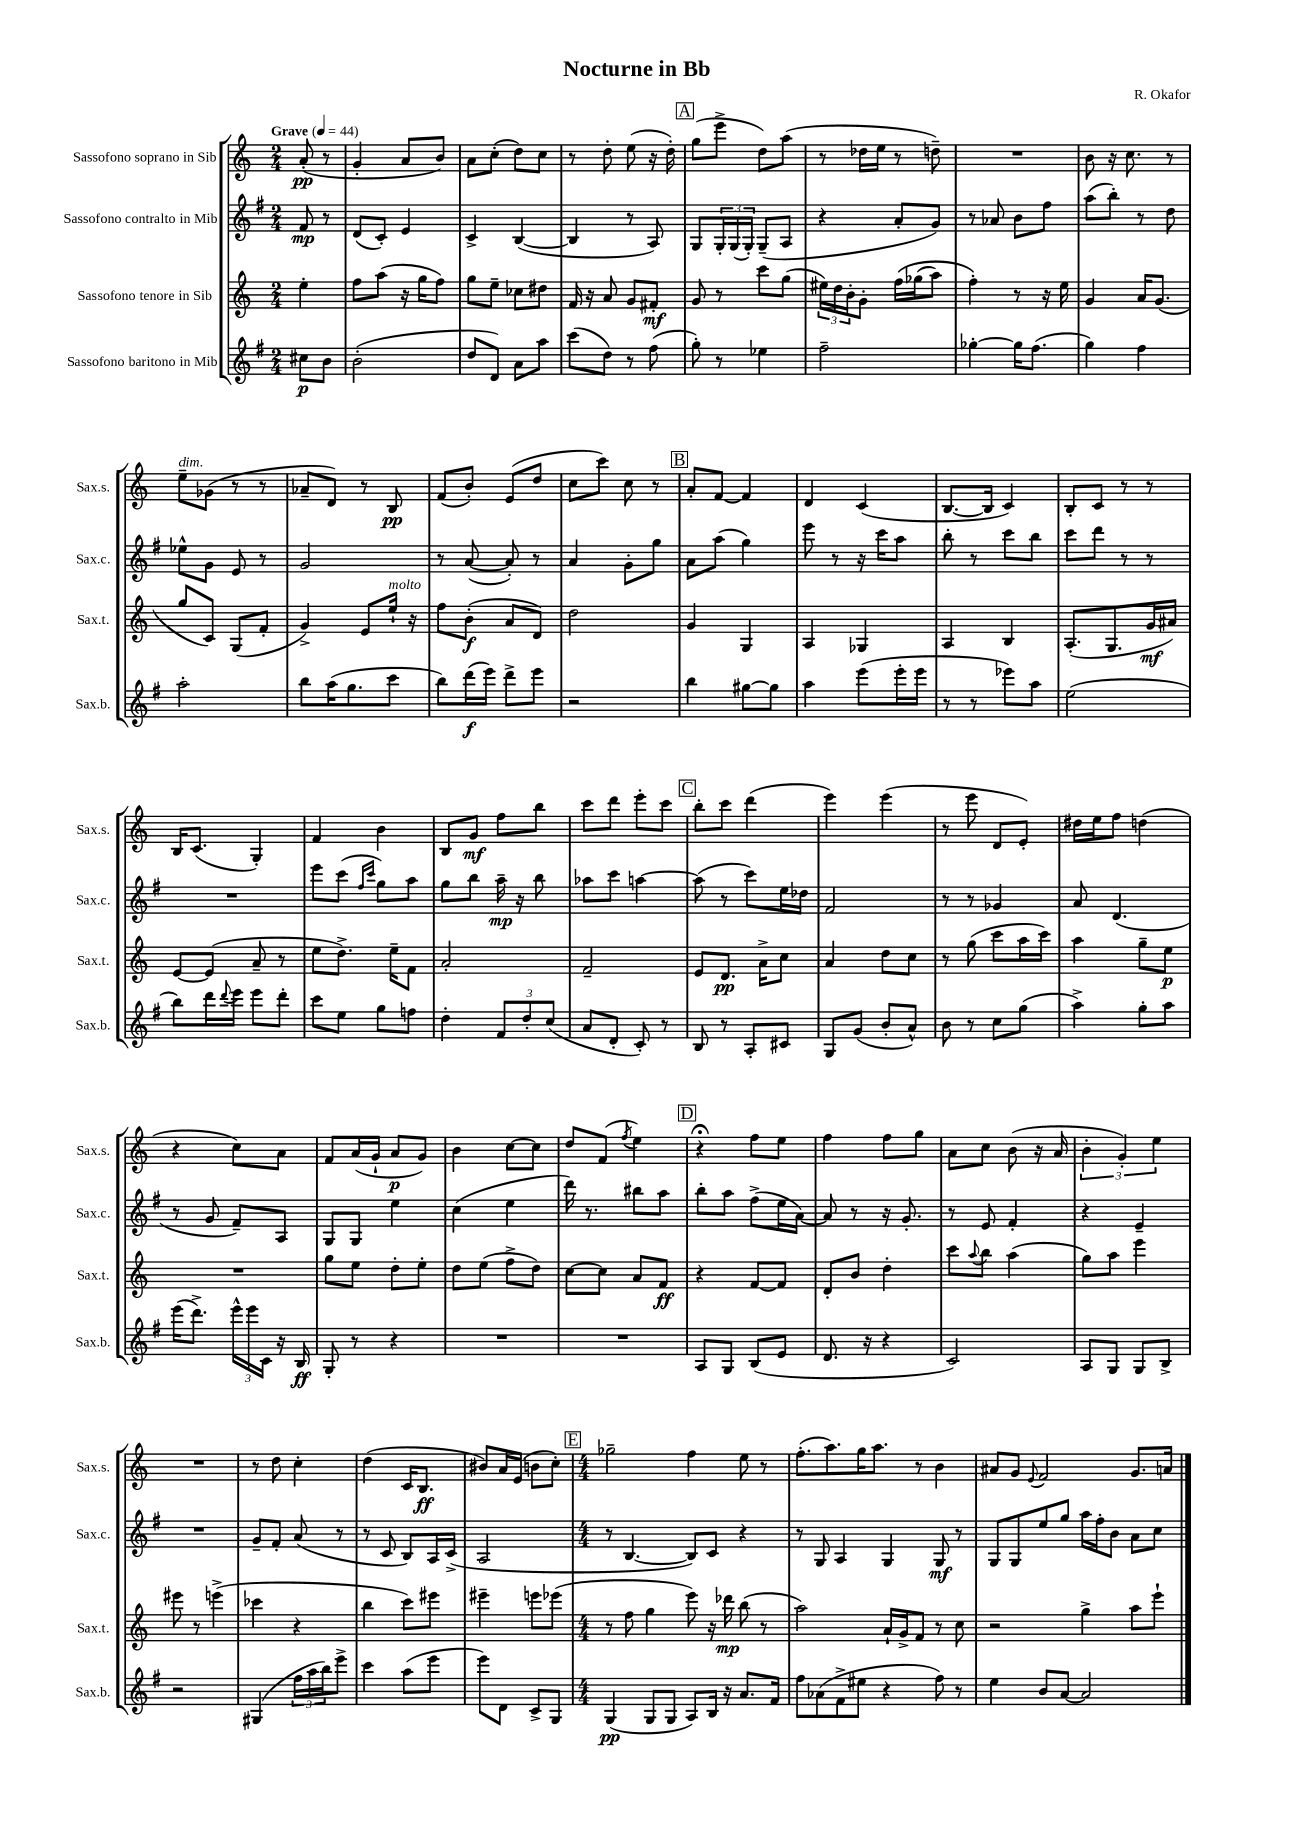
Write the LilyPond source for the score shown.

\header { title = "Nocturne in Bb" composer = "R. Okafor" }
<<
\new StaffGroup <<
\new Staff = "s0" \with { instrumentName = "Sassofono soprano in Sib" shortInstrumentName = "Sax.s." } {
    \clef treble \key c \major \numericTimeSignature \time 2/4 \partial 4 \tempo "Grave" 4 = 44
    a'8-.\pp( r8 |
    g'4-. a'8 b'8) |
    a'8 c''8-.( d''8) c''8 |
    r8 d''8-. e''8( r16 d''16-.) |
    \mark \markup { \box "A" } g''8( e'''8-> d''8) a''8( |
    r8 des''16 e''16 r8 d''8--) |
    R2 |
    b'8 r16 c''8. r8 |
    e''8--^\markup { \italic "dim." } ges'8( r8 r8 |
    aes'8-- d'8) r8 b8\pp |
    f'8( b'8-.) e'8( d''8 |
    c''8 c'''8) c''8 r8 |
    \mark \markup { \box "B" } a'8-. f'8~ f'4 |
    d'4 c'4( |
    b8.~ b16 c'4) |
    b8-. c'8 r8 r8 |
    b16 c'8.( g4-.) |
    f'4 b'4 |
    b8 g'8\mf f''8 b''8 |
    c'''8 d'''8 e'''8-. c'''8 |
    \mark \markup { \box "C" } b''8-. c'''8 d'''4( |
    e'''4) e'''4( |
    r8 e'''8 d'8 e'8-.) |
    dis''16 e''16 f''8 d''4( |
    r4 c''8) a'8 |
    f'8 a'16( g'16-! a'8\p g'8) |
    b'4 c''8~ c''8 |
    d''8 f'8( \acciaccatura { f''8 } e''4) |
    \mark \markup { \box "D" } r4\fermata f''8 e''8 |
    f''4 f''8 g''8 |
    a'8 c''8 b'8( r16 a'16 |
    \tuplet 3/2 { b'4-. g'4-.) e''4 } |
    R2 |
    r8 d''8 c''4-. |
    d''4( c'16 b8.\ff |
    bis'8) a'16 e'16( b'8 c''8-.) |
    \mark \markup { \box "E" } \numericTimeSignature \time 4/4 ges''2-- f''4 e''8 r8 |
    f''8.-.( a''8.) g''16 a''8. r8 b'4 |
    ais'8 g'8 \appoggiatura { e'8 } f'2 g'8. a'16 \bar "|." |
}
\new Staff = "s1" \with { instrumentName = "Sassofono contralto in Mib" shortInstrumentName = "Sax.c." } {
    \clef treble \key g \major \numericTimeSignature \time 2/4 \partial 4
    fis'8\mp r8 |
    d'8( c'8-.) e'4 |
    c'4-> b4~( |
    b4 r8 a8) |
    \mark \markup { \box "A" } g8 \tuplet 3/2 { g16-. g16( g16-.) } g8--( a8 |
    r4 a'8-. g'8) |
    r8 aes'8 b'8 fis''8 |
    a''8( b''8-.) r8 d''8 |
    ees''8-^ g'8 e'8 r8 |
    g'2 |
    r8 a'8~( a'8-.) r8 |
    a'4 g'8-. g''8 |
    \mark \markup { \box "B" } a'8 a''8( g''4) |
    e'''8 r8 r16 c'''16 a''8 |
    b''8-. r8 c'''8 b''8 |
    c'''8 d'''8 r8 r8 |
    R2 |
    e'''8 c'''8( \grace { fis''16 c'''16 } g''8) a''8 |
    g''8 b''8 a''16--\mp r16 b''8 |
    aes''8 c'''8 a''4~ |
    \mark \markup { \box "C" } a''8( r8 c'''8) e''16 des''16 |
    fis'2 |
    r8 r8 ges'4 |
    a'8 d'4.( |
    r8 g'8 fis'8--) a8 |
    g8 g8 e''4 |
    c''4( e''4 |
    d'''16) r8. bis''8 a''8 |
    \mark \markup { \box "D" } b''8-. a''8 fis''8->( e''16 a'16~) |
    a'8 r8 r16 g'8.-. |
    r8 e'8 fis'4-. |
    r4 e'4-- |
    R2 |
    g'8-- fis'8-. a'8( r8 |
    r8 c'8 b8) a16 c'16->( |
    a2 |
    \mark \markup { \box "E" } \numericTimeSignature \time 4/4 r8 b4.~ b8) c'8 r4 |
    r8 g8 a4 g4 g8\mf r8 |
    g8 g8 e''8 g''8 a''16 fis''16-. b'8 a'8 c''8 \bar "|." |
}
\new Staff = "s2" \with { instrumentName = "Sassofono tenore in Sib" shortInstrumentName = "Sax.t." } {
    \clef treble \key c \major \numericTimeSignature \time 2/4 \partial 4
    e''4-. |
    f''8 a''8( r16 g''16 f''8) |
    g''8 e''8-- ces''8 dis''8 |
    f'16 r16 a'8 g'8 fis'8-.\mf |
    \mark \markup { \box "A" } g'8 r8 c'''8 g''8( |
    \tuplet 3/2 { eis''16) d''16 b'16-. } g'8-. f''16\( ges''16( a''8) |
    f''4-.\) r8 r16 e''16 |
    g'4 a'16 g'8.( |
    g''8 c'8) g8( f'8-. |
    g'4->) e'8 e''16-!^\markup { \italic "molto" } r16 |
    f''8 b'8-.\f( a'8 d'8) |
    d''2 |
    \mark \markup { \box "B" } g'4 g4 |
    a4 ges4 |
    a4 b4 |
    a8.-.( g8. g'16\mf ais'16) |
    e'8~ e'8( a'8-- r8 |
    e''8 d''8.->) e''16-- f'8 |
    a'2-. |
    f'2-- |
    \mark \markup { \box "C" } e'8 d'8.\pp a'16-> c''8 |
    a'4 d''8 c''8 |
    r8 g''8( c'''8 a''16 c'''16) |
    a''4 g''8-- e''8\p |
    R2 |
    g''8 e''8 d''8-. e''8-. |
    d''8 e''8( f''8-> d''8) |
    c''8~ c''8 a'8 f'8\ff |
    \mark \markup { \box "D" } r4 f'8~ f'8 |
    d'8-. b'8 d''4-. |
    c'''8 \appoggiatura { a''8 } b''8 a''4( |
    g''8) a''8 e'''4 |
    eis'''8 r8 e'''4->( |
    ces'''4 r4 |
    b''4 c'''8) eis'''8 |
    eis'''4-- e'''8 ees'''8( |
    \mark \markup { \box "E" } \numericTimeSignature \time 4/4 r8 f''8 g''4 e'''8) r16 des'''16\mp b''8( r8 |
    a''2) a'16-! g'16-> f'8 r8 c''8 |
    r2 g''4-> a''8 e'''8-! \bar "|." |
}
\new Staff = "s3" \with { instrumentName = "Sassofono baritono in Mib" shortInstrumentName = "Sax.b." } {
    \clef treble \key g \major \numericTimeSignature \time 2/4 \partial 4
    cis''8\p b'8 |
    b'2-.( |
    d''8 d'8) a'8 a''8 |
    c'''8( d''8) r8 fis''8( |
    \mark \markup { \box "A" } g''8-.) r8 ees''4 |
    fis''2-- |
    ges''4~-. ges''16 fis''8.( |
    g''4) fis''4 |
    a''2-. |
    b''8 a''16( g''8. c'''8 |
    b''8) d'''16\f( e'''16) d'''8-> e'''8 |
    r2 |
    \mark \markup { \box "B" } b''4 gis''8~ gis''8 |
    a''4 e'''8( e'''16-. e'''16 |
    r8 r8 ees'''8) a''8 |
    e''2( |
    b''8) d'''16 \appoggiatura { d'''8 } e'''16 e'''8 d'''8-. |
    c'''8 e''8 g''8 f''8 |
    d''4-. \tuplet 3/2 { fis'8 d''8-. c''8( } |
    a'8 d'8-. c'8-.) r8 |
    \mark \markup { \box "C" } b8 r8 a8-. cis'8 |
    g8 g'8( b'8-. a'8-^) |
    b'8 r8 c''8 g''8( |
    a''4->) g''8-. a''8 |
    e'''16( d'''8.->) \tuplet 3/2 { e'''16-^ e'''16 c'16 } r16 b16\ff |
    g8-. r8 r4 |
    R2 |
    R2 |
    \mark \markup { \box "D" } a8 g8 b8( e'8 |
    d'8. r16 r4 |
    c'2) |
    a8 g8 g8 b8-> |
    r2 |
    gis4( \tuplet 3/2 { fis''16 a''16 b''16) } e'''8-> |
    c'''4 a''8( e'''8 |
    e'''8) d'8 c'8-> g8 |
    \mark \markup { \box "E" } \numericTimeSignature \time 4/4 g4\pp( g8 g8 a8) b16 r16 a'8. fis'16 |
    fis''8 aes'8( fis'8-> eis''8 r4 fis''8) r8 |
    e''4 b'8 a'8~ a'2 \bar "|." |
}
>>
>>
\layout { \context { \Score \remove "Bar_number_engraver" } }
